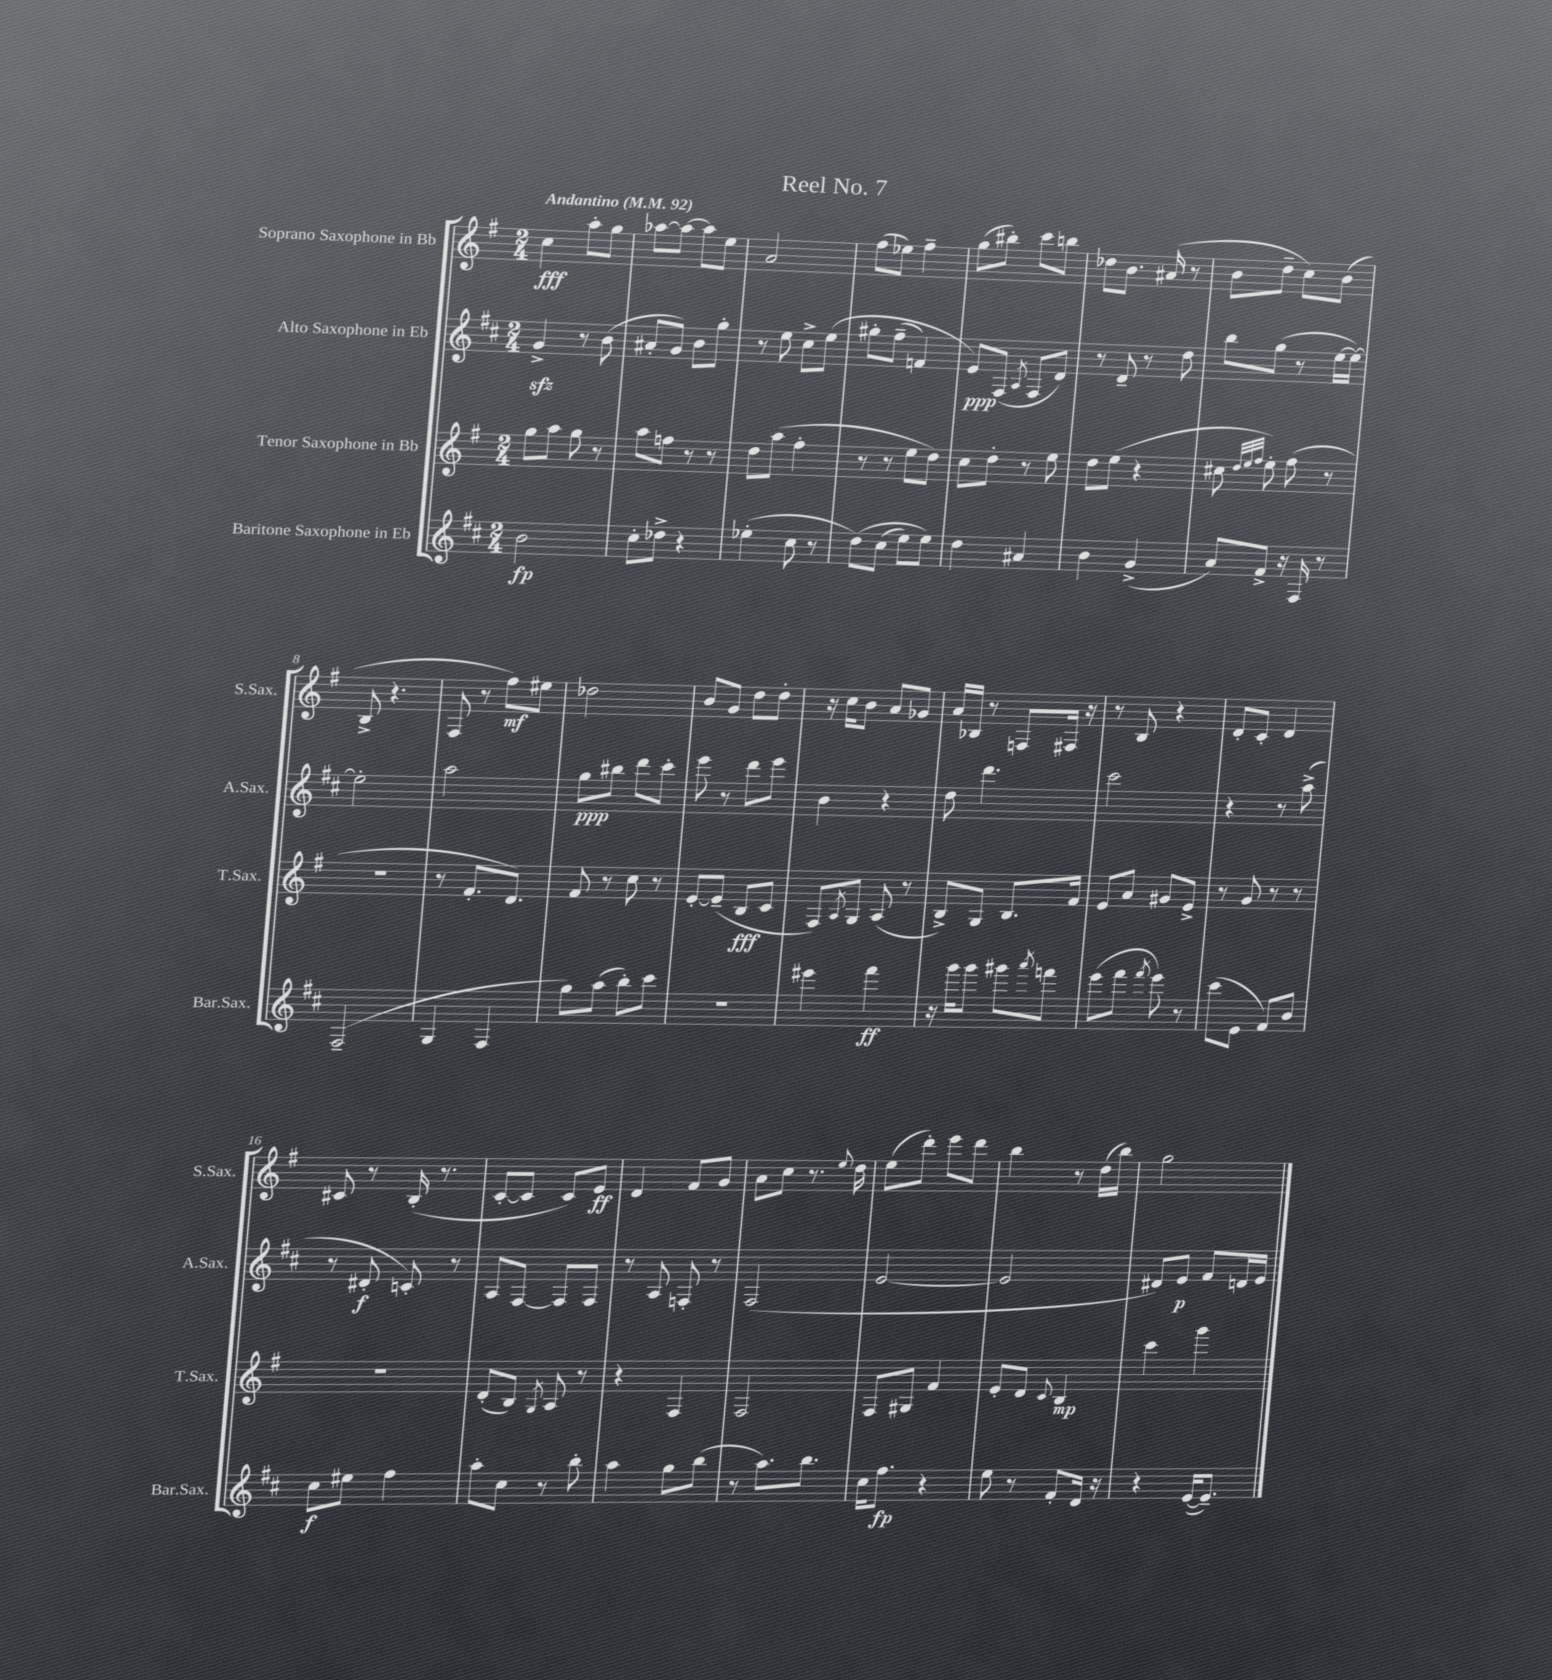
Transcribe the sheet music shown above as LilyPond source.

\header { title = "Reel No. 7" }
<<
\new StaffGroup <<
\new Staff = "s0" \with { instrumentName = "Soprano Saxophone in Bb" shortInstrumentName = "S.Sax." } {
    \clef treble \key g \major \numericTimeSignature \time 2/4 \tempo "Andantino" 4 = 92
    c''4\fff a''8-. g''8 |
    aes''8~ aes''8~ aes''8 e''8 |
    a'2 |
    fis''8( ees''8) fis''4-- |
    g''8( bis''8-.) c'''8 b''8 |
    des''8 b'8. ais'16( r8 |
    b'8 d''8-- c''8) b'8( |
    b8-> r4. |
    fis8 r8 fis''8\mf) eis''8 |
    des''2 |
    b'8 g'8 d''8 d''8-. |
    r16 c''16 b'8 a'8 ges'8 |
    a'16 bes16 r8 f8 fis16 r16 |
    r8 b8 r4 |
    d'8-. c'8-. d'4 |
    cis'8 r8 b16-.( r8. |
    c'8~-. c'8 c'8) e'8\ff |
    d'4 fis'8 g'8 |
    a'8 c''8 r8. \appoggiatura { e''8 } d''16 |
    e''8( d'''8-.) e'''8 d'''8 |
    b''4 r8 d''16( b''16) |
    g''2 \bar "|." |
}
\new Staff = "s1" \with { instrumentName = "Alto Saxophone in Eb" shortInstrumentName = "A.Sax." } {
    \clef treble \key d \major \numericTimeSignature \time 2/4
    g'4->\sfz r8 b'8( |
    ais'8-. g'8) b'8 g''8-. |
    r8 e''8 cis''8-> e''8\( |
    gis''8-. fis''8--( f'4) |
    e'8\ppp\) fis8( \acciaccatura { a8 } fis8 d'8) |
    r8 d'8-- r8 d''8 |
    b''8 g''8( r8 e''16~ e''16~) |
    e''2-. |
    a''2 |
    g''8\ppp bis''8 d'''8 cis'''8-. |
    e'''8 r8 d'''8 e'''8 |
    b'4 r4 |
    d''8 d'''4. |
    cis'''2 |
    r4 r8 a''8->( |
    r8 dis'8-.\f c'8-.) r8 |
    a8 fis8~ fis8 fis8 |
    r8 a8 f8-. r8 |
    fis2( |
    e'2~ |
    e'2 |
    dis'8) e'8\p fis'8 d'16 e'16 \bar "|." |
}
\new Staff = "s2" \with { instrumentName = "Tenor Saxophone in Bb" shortInstrumentName = "T.Sax." } {
    \clef treble \key g \major \numericTimeSignature \time 2/4
    g''8 a''8 g''8 r8 |
    a''8 f''8 r8 r8 |
    d''8 a''8( fis''4-. |
    r8 r8 e''8 d''8) |
    c''8 d''8-. r8 e''8 |
    d''8 e''8( r4 |
    cis''8 \grace { d''32 e''32 fis''32 } e''8-.) fis''8( r8 |
    r2 |
    r8 fis'8.-. d'8.) |
    fis'8 r8 c''8 r8 |
    e'8~-. e'8--( b8\fff c'8 |
    fis8) \acciaccatura { a8 } g8 a8( r8 |
    b8->) g8 b8. fis'16 |
    e'8 a'8 gis'8 e'8-> |
    r8 g'8 r8 r8 |
    R2 |
    d'8-.( b8) \acciaccatura { g8 } a8 r8 |
    r4 fis4 |
    fis2 |
    fis8 gis8 fis'4 |
    e'8-. d'8 \appoggiatura { c'8 } b4\mp |
    c'''4 g'''4 \bar "|." |
}
\new Staff = "s3" \with { instrumentName = "Baritone Saxophone in Eb" shortInstrumentName = "Bar.Sax." } {
    \clef treble \key d \major \numericTimeSignature \time 2/4
    b'2\fp |
    cis''8-. des''8-> r4 |
    ees''4-.( cis''8 r8 |
    d''8)\( cis''8( e''8) e''8\) |
    d''4 ais'4 |
    b'4 g'4->( |
    a'8) fis'8-> r16 fis16 r8 |
    fis2--( |
    g4 fis4 |
    g''8) a''8( b''8-.) cis'''8 |
    r2 |
    eis'''4 fis'''4\ff |
    r16 g'''16 g'''8 gis'''8 \acciaccatura { a'''8 } f'''8 |
    e'''8( fis'''8 \acciaccatura { fis'''8 } e'''8) r8 |
    cis'''8( e'8 fis'8) b'8 |
    cis''8\f eis''8 fis''4 |
    a''8-. cis''8 r8 b''8-. |
    a''4 g''8 b''8( |
    r8 a''8.) b''8. |
    cis''16 fis''8.\fp r4 |
    e''8 r8 fis'8-. d'16 r16 |
    r4 e'16~( e'8.--) \bar "|." |
}
>>
>>
